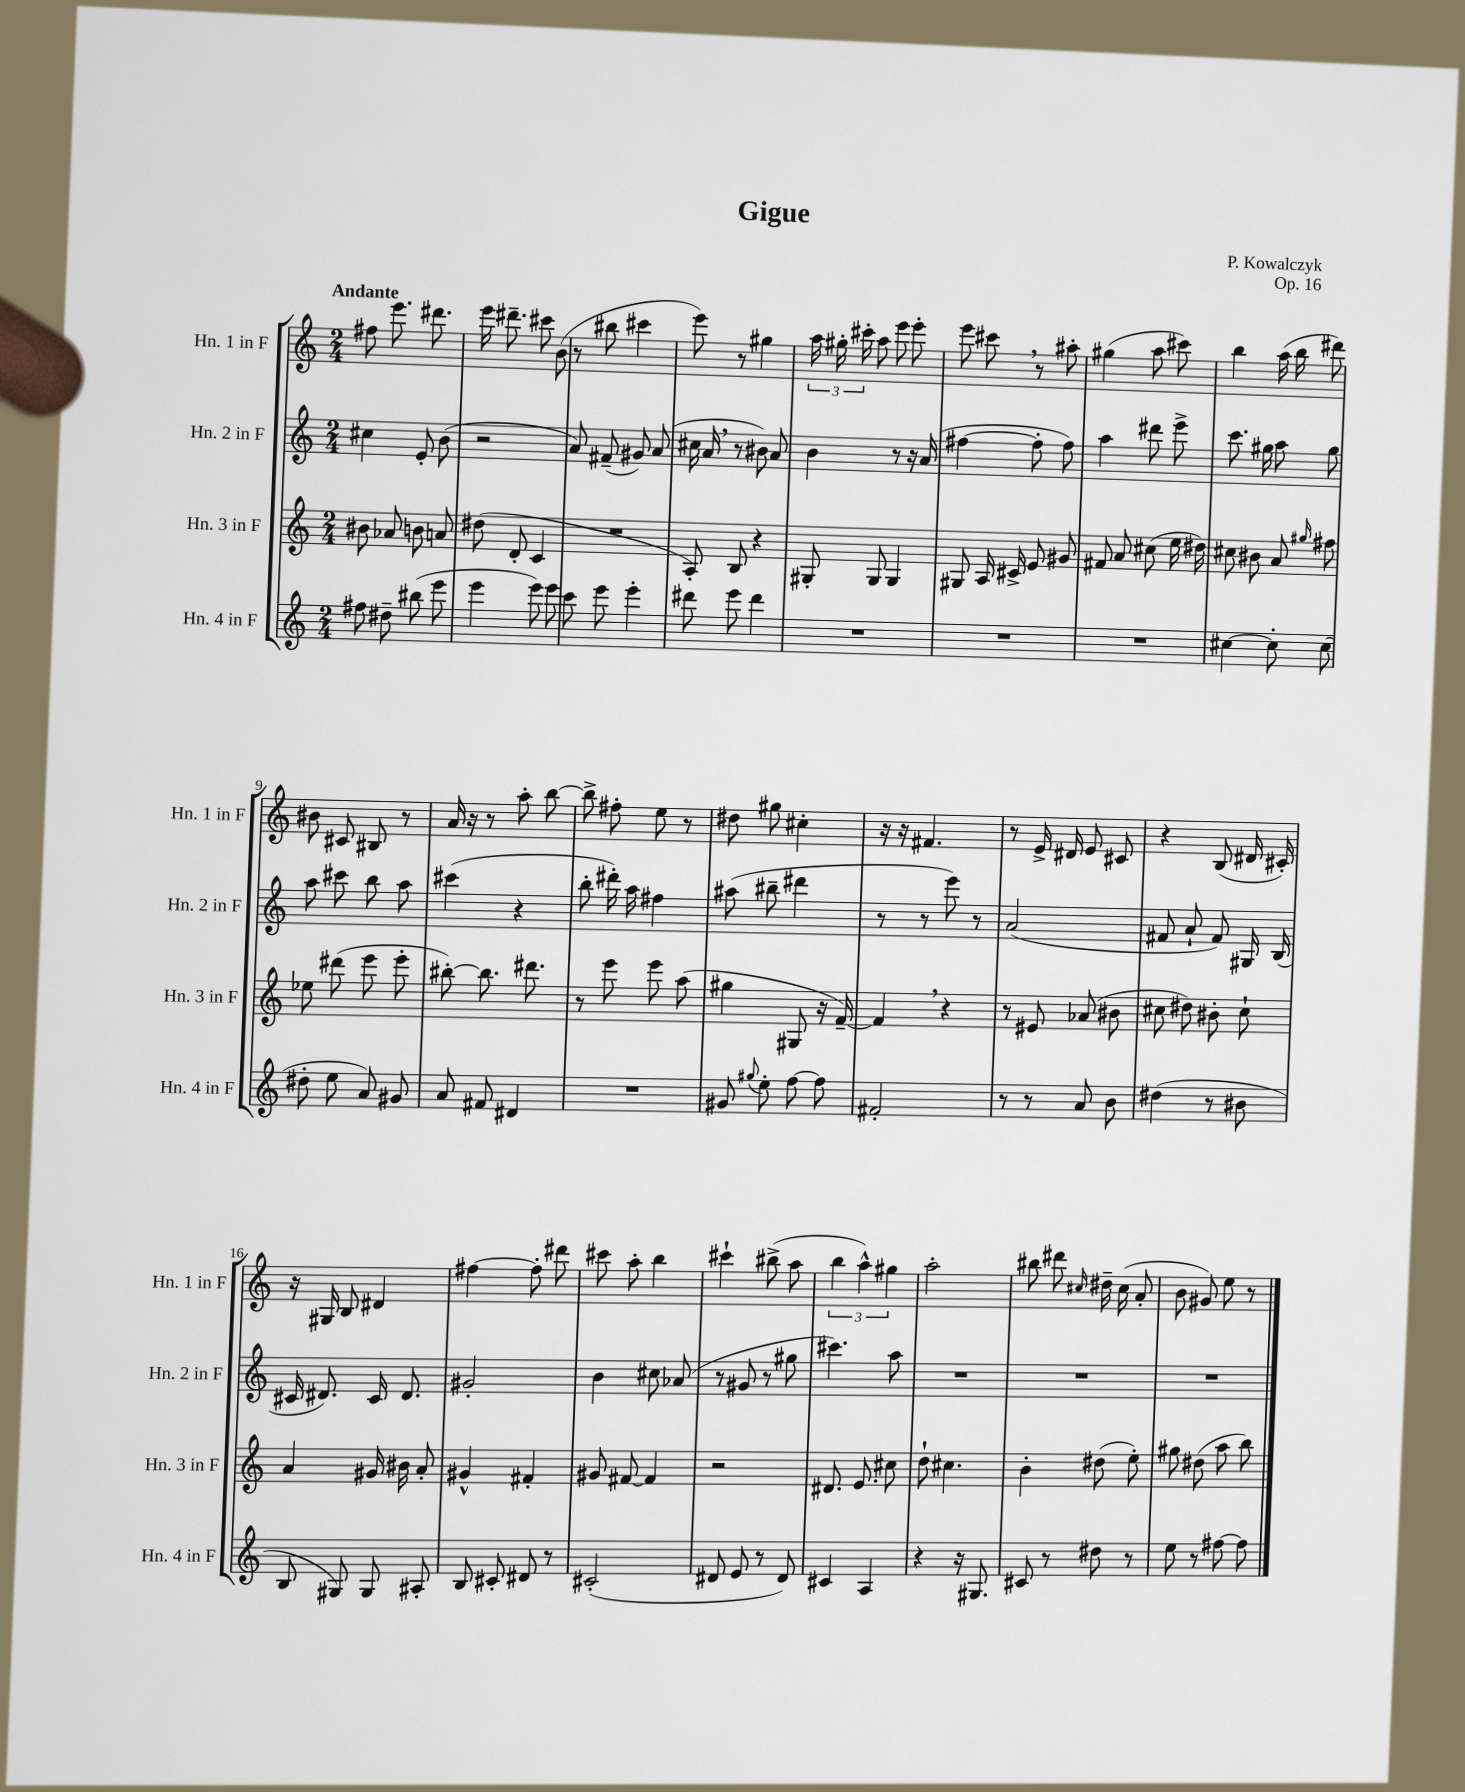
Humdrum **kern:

**kern	**kern	**kern	**kern
*part4	*part3	*part2	*part1
*staff4	*staff3	*staff2	*staff1
*I"Hn. 4 in F	*I"Hn. 3 in F	*I"Hn. 2 in F	*I"Hn. 1 in F
*I'Hn. 4 in F	*I'Hn. 3 in F	*I'Hn. 2 in F	*I'Hn. 1 in F
*clefG2	*clefG2	*clefG2	*clefG2
*k[]	*k[]	*k[]	*k[]
*M2/4	*M2/4	*M2/4	*M2/4
=1	=1	=1	=1
!	!	!	!LO:TX:a:B:t=Andante
8ff#X\	8b#X\	4cc#X\	8ff#X\
8dd#X~\	8a-X/	.	8.eee\
(8bb#X\	8bn\	8e'/	.
.	.	.	8.ddd#X\
8eee\	8an/	(8b\	.
=2	=2	=2	=2
4eee\	(8dd#X\	2r	16eee\
.	.	.	8.ddd#X~\
.	8d'/	.	.
8eee\)	4c/	.	8ccc#X\
8eee\	.	.	(8b\
=3	=3	=3	=3
8ccc\	2r	8a/)	8r
8eee\	.	(8f#X~/	8bb#X\
4eee'\	.	8g#X/)	4ccc#X\
.	.	(8a/	.
=4	=4	=4	=4
8ddd#X\	8A'/)	16cc#X\	8eee\)
.	.	16a,/	.
8eee\	8B/	8r	8r
4ddd#\	4r	8b#X\)	4gg#X\
.	.	8a/	.
=5	=5	=5	=5
2r	8G#X'/	4b\	24aa\
.	.	.	24gg#X'\
.	.	.	24ccc#X'\
.	8G#/	.	8aa\
.	4G#/	8r	8eee\
.	.	16r	8eee'\
.	.	(16a/	.
=6	=6	=6	=6
2r	8G#X/	[4ff#X\	8eee\
.	16A/	.	8ccc#X,\
.	16c#X^/	.	.
.	8e/	8ff#'\]	8r
.	8g#X/	8ff#\)	8aa#X'\
=7	=7	=7	=7
2r	8f#X/	4aa\	(4gg#X\
.	8a/	.	.
.	(8cc#X\	8ddd#X\	8aa\
.	16ee\	8eee^\	8ccc#X\)
.	16dd#X\)	.	.
=8	=8	=8	=8
[4cc#X\	8cc#X\	8.ccc\	4bb\
.	8b#X\	.	.
.	.	16gg#X\	.
8cc#'\]	8a/	8aa\	(16aa\
.	.	.	16bb\
.	16qqgg#X/	.	.
(8cc#\	8ff#X\	8gg#\	8ddd#X\)
!!LO:LB:g=z
=9	=9	=9	=9
8dd#X'\	8ee-X\	8aa\	8b#X\
8ee\	(8ddd#X\	8ccc#X\	8c#X/
8a/)	8eee\	8bb\	8B#X/
8g#X/	8eee'\	8aa\	8r
=10	=10	=10	=10
8a/	[8bb#X'\)	(4ccc#X\	16a/
.	.	.	16r
8f#X/	8.bb#\]	.	8r
4d#X/	.	4r	8aa'\
.	8.ddd#X\	.	.
.	.	.	[8bb\
=11	=11	=11	=11
2r	8r	8bb'\	8bb^\]
.	8eee\	16ddd#X'\)	8ff#X'\
.	.	16aa\	.
.	8eee\	4ff#X\	8ee\
.	(8aa\	.	8r
=12	=12	=12	=12
8g#X/	4gg#X\	(8aa#X\	8dd#X\
8qqgg#X/	.	.	.
8ee'\	.	8bb#X~\	8gg#X\
[8ff\	8G#X/	4ddd#X\	4cc#X'\
8ff\]	16r	.	.
.	[16f~/)	.	.
=13	=13	=13	=13
2f#X'/	4f,/]	8r	16r
.	.	.	16r
.	.	8r	4.f#X/
.	4r	8eee\)	.
.	.	8r	.
=14	=14	=14	=14
8r	8r	(2a/	8r
8r	8e#X/	.	16e^/
.	.	.	16d#X/
8a/	(8a-X/	.	8e/
8b\	8b#X\	.	8c#X/
=15	=15	=15	=15
(4dd#X\	8cc#X\	8f#X/	4r
.	8dd#X\)	8a`/	.
8r	8b#X'\	8f#/)	(8B/
8b#X\	8cc#`\	16G#X/	16d#X/
.	.	(16B/	16c#X'/)
!!LO:LB:g=z
=16	=16	=16	=16
8B/	4a/	16c#X/	16r
.	.	8.d#X/)	16G#X/
8G#X/)	.	.	8B/
8G#/	16g#X/	16c#/	4d#X/
.	16b#X\	8.d#/	.
8A#X'/	8a'/	.	.
=17	=17	=17	=17
8B/	4g#X^^/	2g#X'/	[4ff#X\
8c#X'/	.	.	.
8d#X/	4f#X'/	.	8ff#'\]
8r	.	.	8ddd#X\
=18	=18	=18	=18
(2c#X'/	8g#X/	4b\	8ccc#X\
.	[8f#X/	.	8aa'\
.	4f#/]	8cc#X\	4bb\
.	.	(8a-X/	.
=19	=19	=19	=19
8d#X/	2r	8r	4ccc#X`\
8e/	.	8g#X/	.
8r	.	8r	(8bb#X^\
8d#/)	.	8gg#X\	8aa\
=20	=20	=20	=20
4c#X/	8.d#X/	4.ccc#X\)	6bb\
.	.	.	6aa^^\)
.	8.e/	.	.
4A/	.	.	.
.	.	.	6gg#X\
.	8cc#X\	8aa\	.
=21	=21	=21	=21
4r	8dd`\	2r	2aa'\
.	4.cc#X\	.	.
16r	.	.	.
8.G#X/	.	.	.
=22	=22	=22	=22
8c#X/	4b'\	2r	8bb#X\
8r	.	.	8ddd#X\
.	.	.	16qqcc#X/
8dd#X\	(8dd#X\	.	16dd#X~\
.	.	.	(16cc#\
8r	8ee'\)	.	8a'/
=23	=23	=23	=23
8ee\	8gg#X\	2r	8b\
8r	(8dd#X\	.	8g#X/)
[8ff#X\	8aa\	.	8ee\
8ff#\]	8bb\)	.	8r
==	==	==	==
*-	*-	*-	*-
